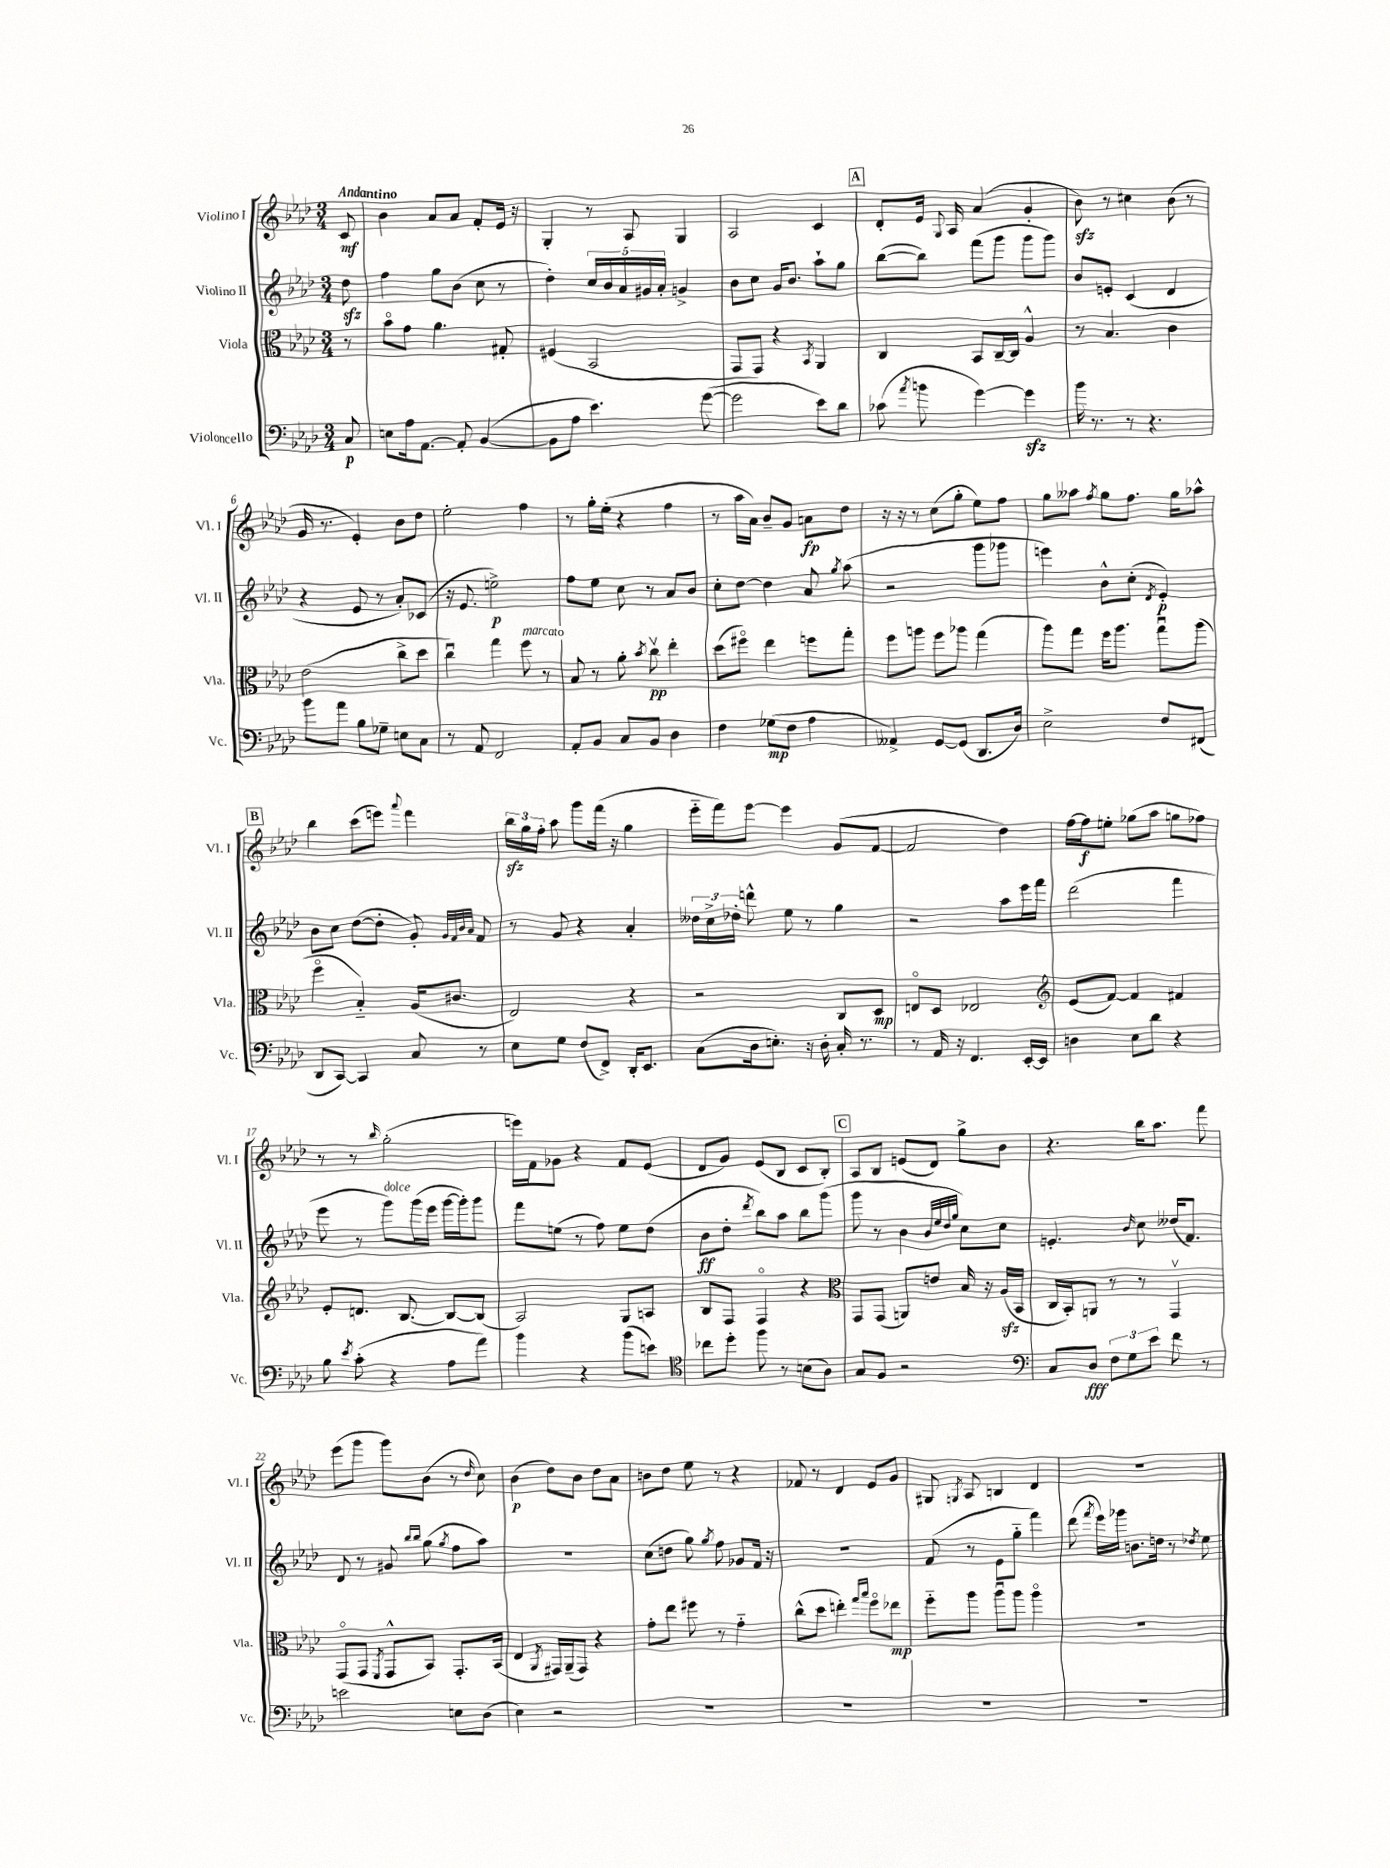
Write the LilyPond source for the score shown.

<<
\new StaffGroup <<
\new Staff = "s0" \with { instrumentName = "Violino I" shortInstrumentName = "Vl. I" } {
    \clef treble \key aes \major \numericTimeSignature \time 3/4 \partial 8 \tempo "Andantino"
    \autoBeamOff c'8\mf |
    bes'4 aes'8[ aes'8] f'8[-. ees'16] r16 |
    g4-. r8 aes8 g4 |
    aes2 c'4 |
    \mark \markup { \box "A" } des'8[-. ees'16] \appoggiatura { g8 } aes16 aes'4( g'4-. |
    bes'8\sfz) r8 cis''4 bes'8( r8 |
    g'16 r8. ees'4-.) bes'8[ des''8] |
    ees''2-. f''4 |
    r8 g''16[-. ees''16]-.( r4 f''4 |
    r8 aes''16[ aes'16]) bes'8[-- g'8] a'8[\fp des''8] |
    r16 r16 r8 c''8[( g''8]-. ees''8[) f''8] |
    g''8[ aeses''8] \acciaccatura { f''8 } g''8[ f''8.] g''16[ aes''8]-^ |
    \mark \markup { \box "B" } bes''4 c'''8[( e'''8]) \appoggiatura { aes'''8 } f'''4 |
    \tuplet 3/2 { bes''16[\sfz g''16 f''16]-. } aes''8 g'''8[ f'''16]( r16 g''4 |
    ees'''16[-_ f'''16) ees'''8]~ ees'''4 g'8[( f'8]~ |
    f'2 des''4) |
    f''16[~ f''16\f e''8]-. ges''8[( aes''8] g''8[ fes''8]) |
    r8 r8 \grace { bes''16 } g''2-.( |
    e'''16[) f'16 ges'8] r4 f'8[ ees'8]( |
    des'8[ g'8]) ees'8[( bes8] c'8[ bes8]-.) |
    \mark \markup { \box "C" } aes8[ bes8] e'8[( des'8]) g''8[-> bes'8] |
    r4. bes''16[ aes''8.] f'''8 |
    ees'''8[( g'''8] g'''8[) bes'8]( r8 \grace { des''16 } c''8) |
    bes'4\p( des''8[) bes'8] des''8[ aes'8] |
    b'8[ des''8] ees''8 r8 r4 |
    fes'8 r8 des'4 ees'8[ g'8] |
    gis8 \acciaccatura { g8 } aes8 b4 des'4 |
    R2. \bar "|." |
}
\new Staff = "s1" \with { instrumentName = "Violino II" shortInstrumentName = "Vl. II" } {
    \clef treble \key aes \major \numericTimeSignature \time 3/4 \partial 8
    \autoBeamOff des''8\sfz |
    f''4 g''8[ bes'8]( c''8 r8 |
    des''4-.) \tuplet 5/4 { c''16[ bes'16 aes'16 gis'16 aes'16]-. } g'4-> |
    bes'8[ c''8] g'16[ bes'8.] aes''8[-! g''8] |
    \mark \markup { \box "A" } bes''8[~( bes''8]) f'''8[( g'''8] g'''8[ g'''8]) |
    bes'8[ e'8]-. c'4( des'4 |
    r4 ees'8 r8 aes'8[-.) ces'8]( |
    r16 ees'8. e''2->\p) |
    f''8[ ees''8] c''8 r8 aes'8[ bes'8] |
    c''8[-. des''8]~ des''4 aes'8 \acciaccatura { g''8 } aes''8( |
    r2 g'''8[ ges'''8] |
    e'''4) bes'8[-^ c''8]-.( \acciaccatura { des'8 } ees'4-.\p) |
    \mark \markup { \box "B" } bes'8[ c''8] des''8[~( des''8]-. g'8-.) \grace { g'32[ f'32 bes'32 aes'32] } f'8 |
    r8 g'8 r4 aes'4-. |
    \tuplet 3/2 { deses''16[ c''16-> des''16]-. } d'''8-^ ees''8 r8 g''4 |
    r2 aes''8[ ees'''16 f'''16] |
    des'''2( f'''4 |
    ees'''8 r8 g'''8[^\markup { \italic "dolce" }) g'''16( ees'''16] g'''16[~ g'''16-.) g'''8] |
    f'''8[ e''8]( r8 f''8) e''8[ des''8]( |
    bes'8[\ff des''8]-. \acciaccatura { des'''8 } bes''8[) aes''8] bes''8[ g'''8]( |
    \mark \markup { \box "C" } g'''8 r8 bes'4 \grace { bes'32[ ees''32 des''32 g''32] } c''8[) c''8] |
    e'4.-. \grace { bes'16 } c''8 deses''16[( f'8.]) |
    des'8 r8 gis'8 \grace { bes''16[ bes''16] } g''8( \acciaccatura { g''8 } f''8[ aes''8]) |
    R2. |
    c''8[( d''8] g''8) \acciaccatura { g''8 } f''8 ges'8[ f'16] r16 |
    R2. |
    f'8( r8 ees'8[ g''8]-_ f'''4) |
    des'''8( \acciaccatura { f'''8 } ees'''16[) ges'''16] b'8.[ d''16] r8 \acciaccatura { des''8 } ees''8 \bar "|." |
}
\new Staff = "s2" \with { instrumentName = "Viola" shortInstrumentName = "Vla." } {
    \clef alto \key aes \major \numericTimeSignature \time 3/4 \partial 8
    \autoBeamOff r8 |
    bes'8[\flageolet g'8] aes'4. gis8-. |
    fis4( bes,2 |
    g,8[ g,8]) r4 \acciaccatura { bes,8 } aes,4 |
    \mark \markup { \box "A" } c4 bes,8[ c16~-- c16] aes4-^ |
    r8 bes4. c'4 |
    ees'2( c''8[-> des''8] |
    c''4\downbow) g''4 f''8^\markup { \italic "marcato" } r8 |
    bes8 r8 aes'8-. \acciaccatura { bes'8 } c''8\upbow\pp ees''4-. |
    des''8[( fis''8]\flageolet) ees''4 f''8[ g''8]-. |
    f''8[ a''8] f''8[ aes''8] g''4( |
    aes''8[) g''8] f''16[ aes''8.] g''8[\downbow aes''8]( |
    \mark \markup { \box "B" } f''4\flageolet bes4-_) aes16[( cis'8.] |
    ees2) r4 |
    r2 c8[ des8]\mp |
    e8[\flageolet des8] ees2 |
    \clef treble ees'8[( f'8]~) f'4 fis'4 |
    ees'8[-. d'8.] bes8.~ bes8[~ bes8]( |
    aes2) g8[ a8] |
    bes8[ f8] f4\flageolet r4 |
    \mark \markup { \box "C" } \clef alto g,8[ g,8]( a,8[) e'8] bes16 r16 aes16[\sfz( bes,16] |
    c16[ bes,16-.) a,8] r8 r8 g,4\upbow |
    g,8[\flageolet( g,8] \acciaccatura { f,8 } g,8[-^ bes,8]) g,8.[-. bes,16]( |
    ees4 \acciaccatura { aes,8 } gis,16[) aes,16--( gis,8]) r4 |
    g'8[-. ees''8] fis''8 r8 g'4-_ |
    c''8[-^( des''8] e''4-.) \grace { g''16[ bes''16] } f''8[\flageolet ees''8]\mp |
    f''8[-_ aes''8] aes''8[\downbow aes''8] aes''4\flageolet |
    R2. \bar "|." |
}
\new Staff = "s3" \with { instrumentName = "Violoncello" shortInstrumentName = "Vc." } {
    \clef bass \key aes \major \numericTimeSignature \time 3/4 \partial 8
    \autoBeamOff c8\p |
    e8[ aes16 aes,8.]~ aes,8-. bes,4~( |
    bes,8[ aes8] ees'4.) g'8~( |
    g'2 ees'8[) des'8] |
    \mark \markup { \box "A" } ces'8( \acciaccatura { aes'8 } b'8 g'4~) g'4\sfz |
    bes'16 r8. r8 r4. |
    bes'8[ aes'8] bes8[ ges8]-- e8[ c8] |
    r8 aes,8 f,2 |
    aes,8[-. bes,8] c8[ bes,8] des4 |
    f4 ges8[\mp( f8] aes4 |
    aeses,4->) g,8[~ g,8]( des,8.[ des16]) |
    ees2-> f8[ fis,8]( |
    \mark \markup { \box "B" } des,8[ c,8]~) c,4 c8 r8 |
    ees8[ g8] f8[( f,8]->) des,16[-. ees,8.] |
    c8[( des16 e8.]-.) r16 des16-. c16-. r8. |
    r8 aes,16 r16 f,4. ees,16[~-. ees,16] |
    d4 ees8[ des'8] r4 |
    bes8 \acciaccatura { ees'8 } c'8-.( r4 aes8[ aes'8]) |
    bes'4 r4 bes'8[( e'8]) |
    \clef tenor ces''8[ des''8]-. f''8 r8 b8[( aes8]) |
    \mark \markup { \box "C" } g8[ f8] r2 |
    \clef bass c8[ des8]\fff \tuplet 3/2 { f8[ g8 ees'8] } f'8 r8 |
    e'2 e8[ des8]( |
    ees4) r2 |
    R2. |
    R2. |
    R2. |
    R2. \bar "|." |
}
>>
>>
